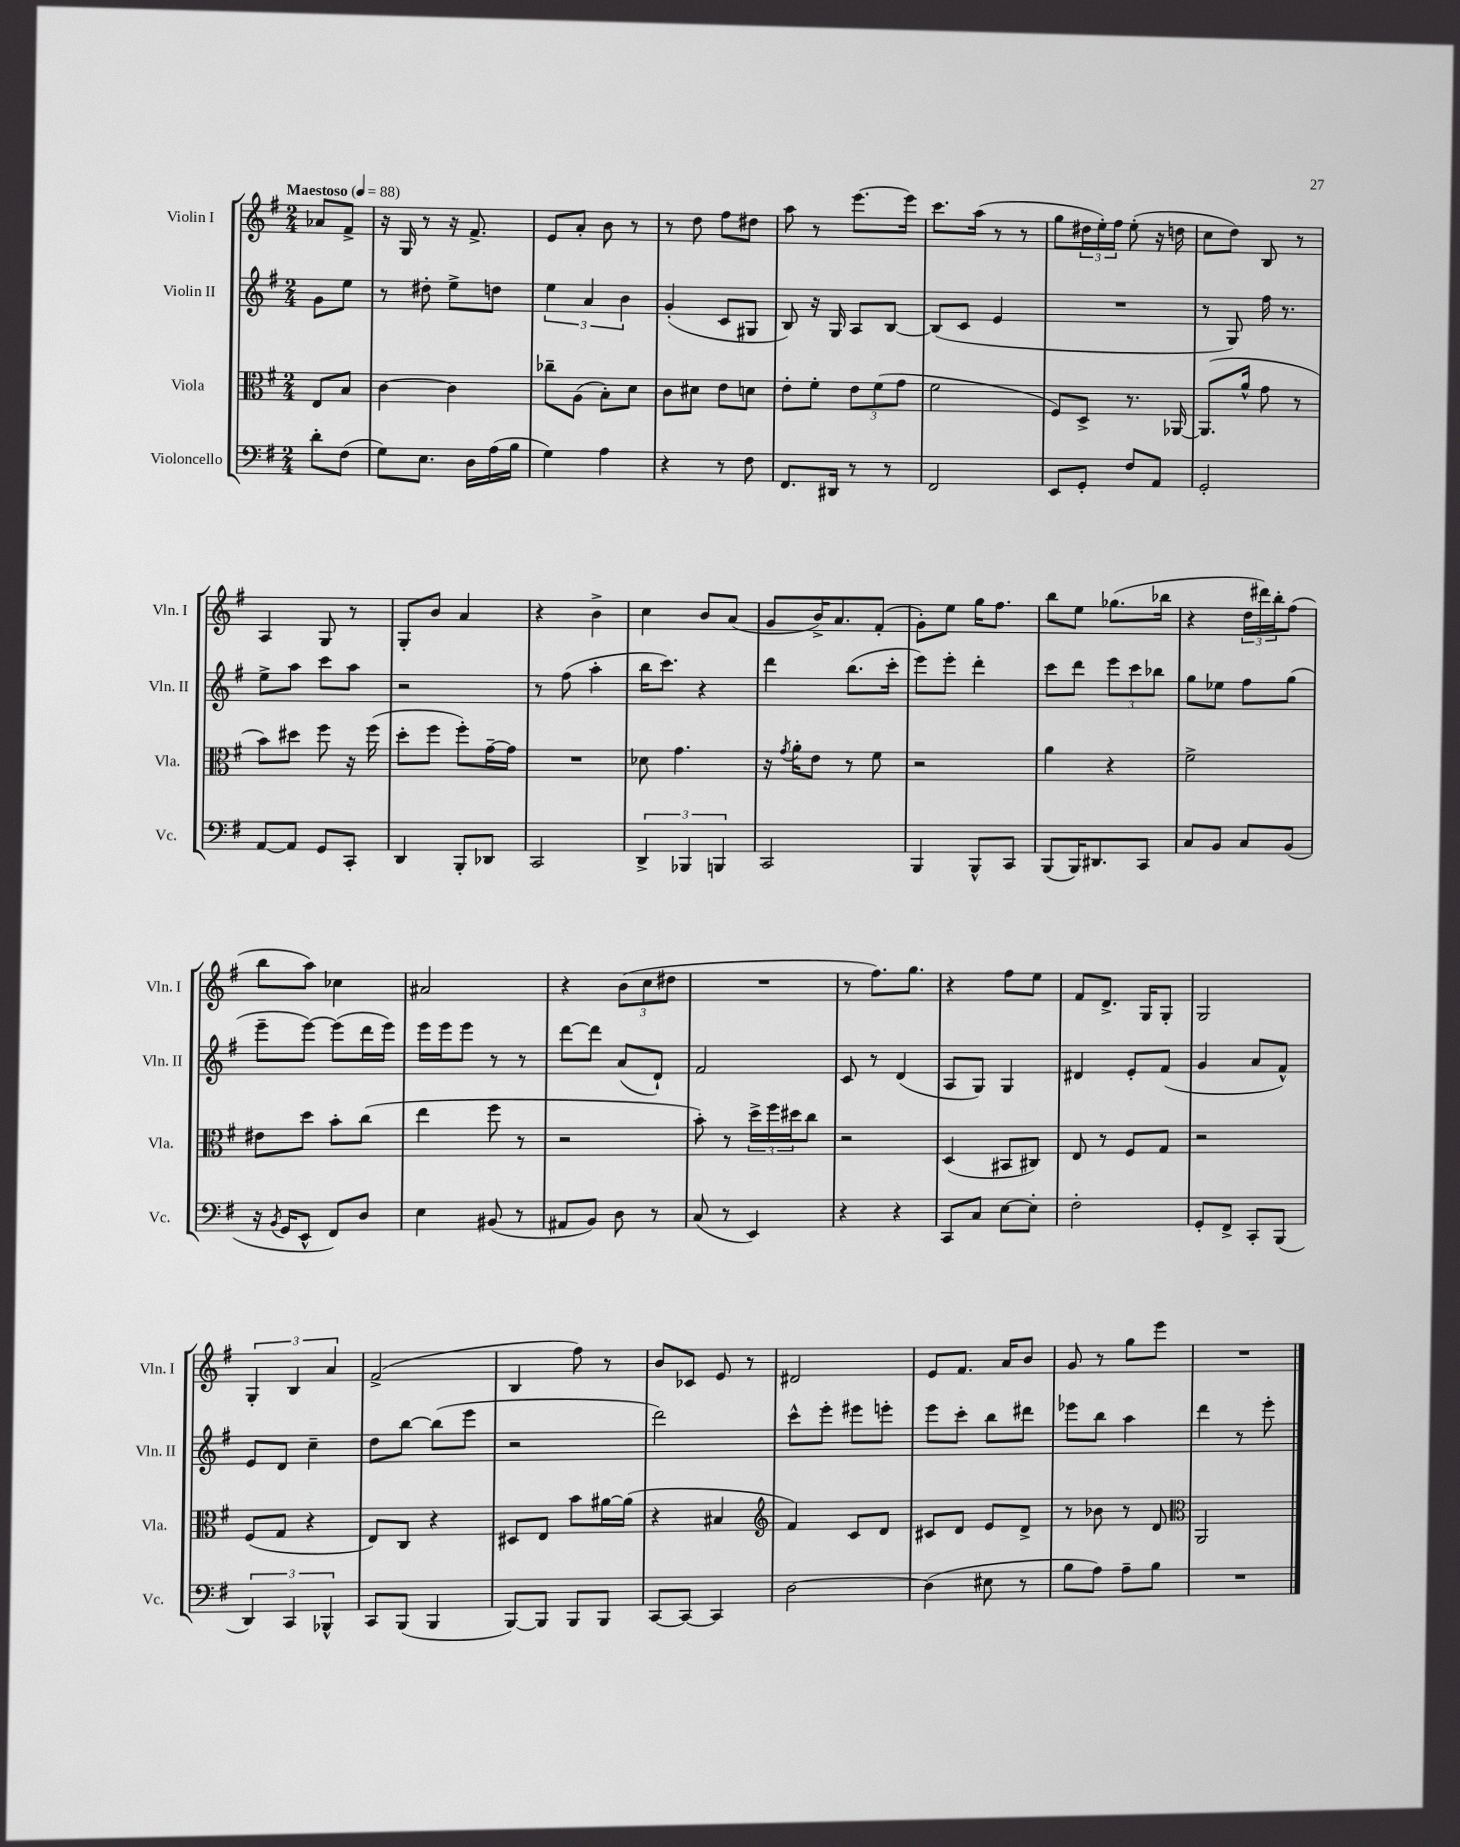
<<
\new StaffGroup <<
\new Staff = "s0" \with { instrumentName = "Violin I" shortInstrumentName = "Vln. I" } {
    \clef treble \key g \major \numericTimeSignature \time 2/4 \partial 4 \tempo "Maestoso" 4 = 88
    aes'8 fis'8-> |
    r16 g16 r8 r16 fis'8.-> |
    e'8 a'8-. b'8 r8 |
    r8 d''8 fis''8 dis''8 |
    a''8 r8 e'''8.~ e'''16 |
    c'''8. a''16( r8 r8 |
    g''8 \tuplet 3/2 { dis''16 e''16-.) fis''16 } e''8-.( r16 d''16 |
    c''8 d''8) b8 r8 |
    a4 g8 r8 |
    g8-. b'8 a'4 |
    r4 b'4-> |
    c''4 b'8 a'8( |
    g'8 b'16->) a'8. fis'8-.( |
    g'8-.) e''8 g''16 fis''8. |
    b''8 e''8 ges''8.( bes''16 |
    r4 \tuplet 3/2 { d''16 dis'''16) b''16-. } fis''8( |
    b''8 a''8) ces''4 |
    ais'2 |
    r4 \tuplet 3/2 { b'8( c''8 dis''8 } |
    R2 |
    r8 fis''8.) g''8. |
    r4 fis''8 e''8 |
    fis'8 d'8.-> g16 g8-. |
    g2 |
    \tuplet 3/2 { g4-. b4 a'4 } |
    fis'2->( |
    b4 fis''8) r8 |
    b'8 ces'8 e'8 r8 |
    dis'2 |
    e'8 fis'8. a'16 b'8 |
    g'8 r8 g''8 e'''8 |
    R2 \bar "|." |
}
\new Staff = "s1" \with { instrumentName = "Violin II" shortInstrumentName = "Vln. II" } {
    \clef treble \key g \major \numericTimeSignature \time 2/4 \partial 4
    g'8 e''8 |
    r8 dis''8-. e''8-> d''8 |
    \tuplet 3/2 { e''4 a'4 b'4 } |
    g'4-.( c'8 gis8 |
    b8) r16 g16 a8 b8~ |
    b8( c'8 e'4 |
    R2 |
    r8 g8) fis''16 r8. |
    e''8-> a''8 c'''8 a''8 |
    r2 |
    r8 fis''8( a''4-. |
    b''16 c'''8.) r4 |
    d'''4 b''8.( c'''16-. |
    e'''8) e'''8-. d'''4-. |
    c'''8 d'''8 \tuplet 3/2 { e'''8 c'''8 bes''8 } |
    g''8 ees''8 fis''8 g''8( |
    e'''8-- e'''8~) e'''8( d'''16 e'''16) |
    e'''16 e'''16 e'''8 r8 r8 |
    d'''8~ d'''8 a'8( d'8-!) |
    fis'2 |
    c'8 r8 d'4( |
    a8 g8) g4 |
    dis'4 e'8-. fis'8( |
    g'4 a'8 fis'8-^) |
    e'8 d'8 c''4-- |
    d''8 b''8~ b''8( e'''8 |
    r2 |
    d'''2) |
    c'''8-^ e'''8-. eis'''8 e'''8-. |
    e'''8 c'''8-. b''8 dis'''8 |
    ees'''8 b''8 a''4 |
    d'''4 r8 e'''8-. \bar "|." |
}
\new Staff = "s2" \with { instrumentName = "Viola" shortInstrumentName = "Vla." } {
    \clef alto \key g \major \numericTimeSignature \time 2/4 \partial 4
    e8 b8 |
    c'4~ c'4 |
    ces''8-- a8( b8-.) d'8 |
    c'8 dis'8 e'8 d'8 |
    e'8-. fis'8-. \tuplet 3/2 { e'8 fis'8( g'8 } |
    fis'2 |
    fis8) d8-> r8. aes,16~ |
    aes,8.( a'16-^ g'8 r8 |
    b'8) dis''8 fis''8 r16 fis''16( |
    d''8-. fis''8 fis''8-.) g'16~-- g'16 |
    R2 |
    des'8 g'4. |
    r16 \acciaccatura { g'8 } a'16-. e'8 r8 fis'8 |
    r2 |
    a'4 r4 |
    fis'2-> |
    eis'8 d''8 b'8-. c''8( |
    e''4 fis''8 r8 |
    r2 |
    b'8-.) r8 \tuplet 3/2 { d''16-> fis''16 dis''16 } c''8 |
    r2 |
    d4( bis,8 cis8) |
    e8 r8 fis8 g8 |
    r2 |
    fis8( g8 r4 |
    e8) c8 r4 |
    dis8 e8 b'8 ais'16~ ais'16( |
    r4 bis4 |
    \clef treble fis'4) c'8 d'8 |
    cis'8 d'8 e'8 d'8-> |
    r8 bes'8 r8 d'8 |
    \clef alto a,2 \bar "|." |
}
\new Staff = "s3" \with { instrumentName = "Violoncello" shortInstrumentName = "Vc." } {
    \clef bass \key g \major \numericTimeSignature \time 2/4 \partial 4
    d'8-. fis8( |
    g8) e8. d16 a16( b16 |
    g4) a4 |
    r4 r8 fis8 |
    fis,8. dis,16 r8 r8 |
    fis,2 |
    e,8 g,8-. fis8 a,8 |
    g,2-. |
    a,8~ a,8 g,8 c,8-. |
    d,4 b,,8-. des,8 |
    c,2 |
    \tuplet 3/2 { d,4-> bes,,4 b,,4 } |
    c,2 |
    b,,4 b,,8-^ c,8 |
    b,,8( b,,16) dis,8. c,8 |
    c8 b,8 c8 b,8( |
    r16 \acciaccatura { b,8 } g,16 e,8-^ fis,8) d8 |
    e4 bis,8( r8 |
    ais,8 b,8) d8 r8 |
    c8( r8 e,4) |
    r4 r4 |
    c,8 c8 e8~ e8-. |
    fis2-. |
    g,8-. fis,8-> c,8-. b,,8( |
    \tuplet 3/2 { d,4) c,4 bes,,4-^ } |
    c,8 b,,8( b,,4 |
    b,,8~) b,,8 b,,8 b,,8 |
    c,8~ c,8~ c,4 |
    d2~ |
    d4( eis8 r8 |
    b8 a8) a8-- b8 |
    R2 \bar "|." |
}
>>
>>
\layout { \context { \Score \remove "Bar_number_engraver" } }
